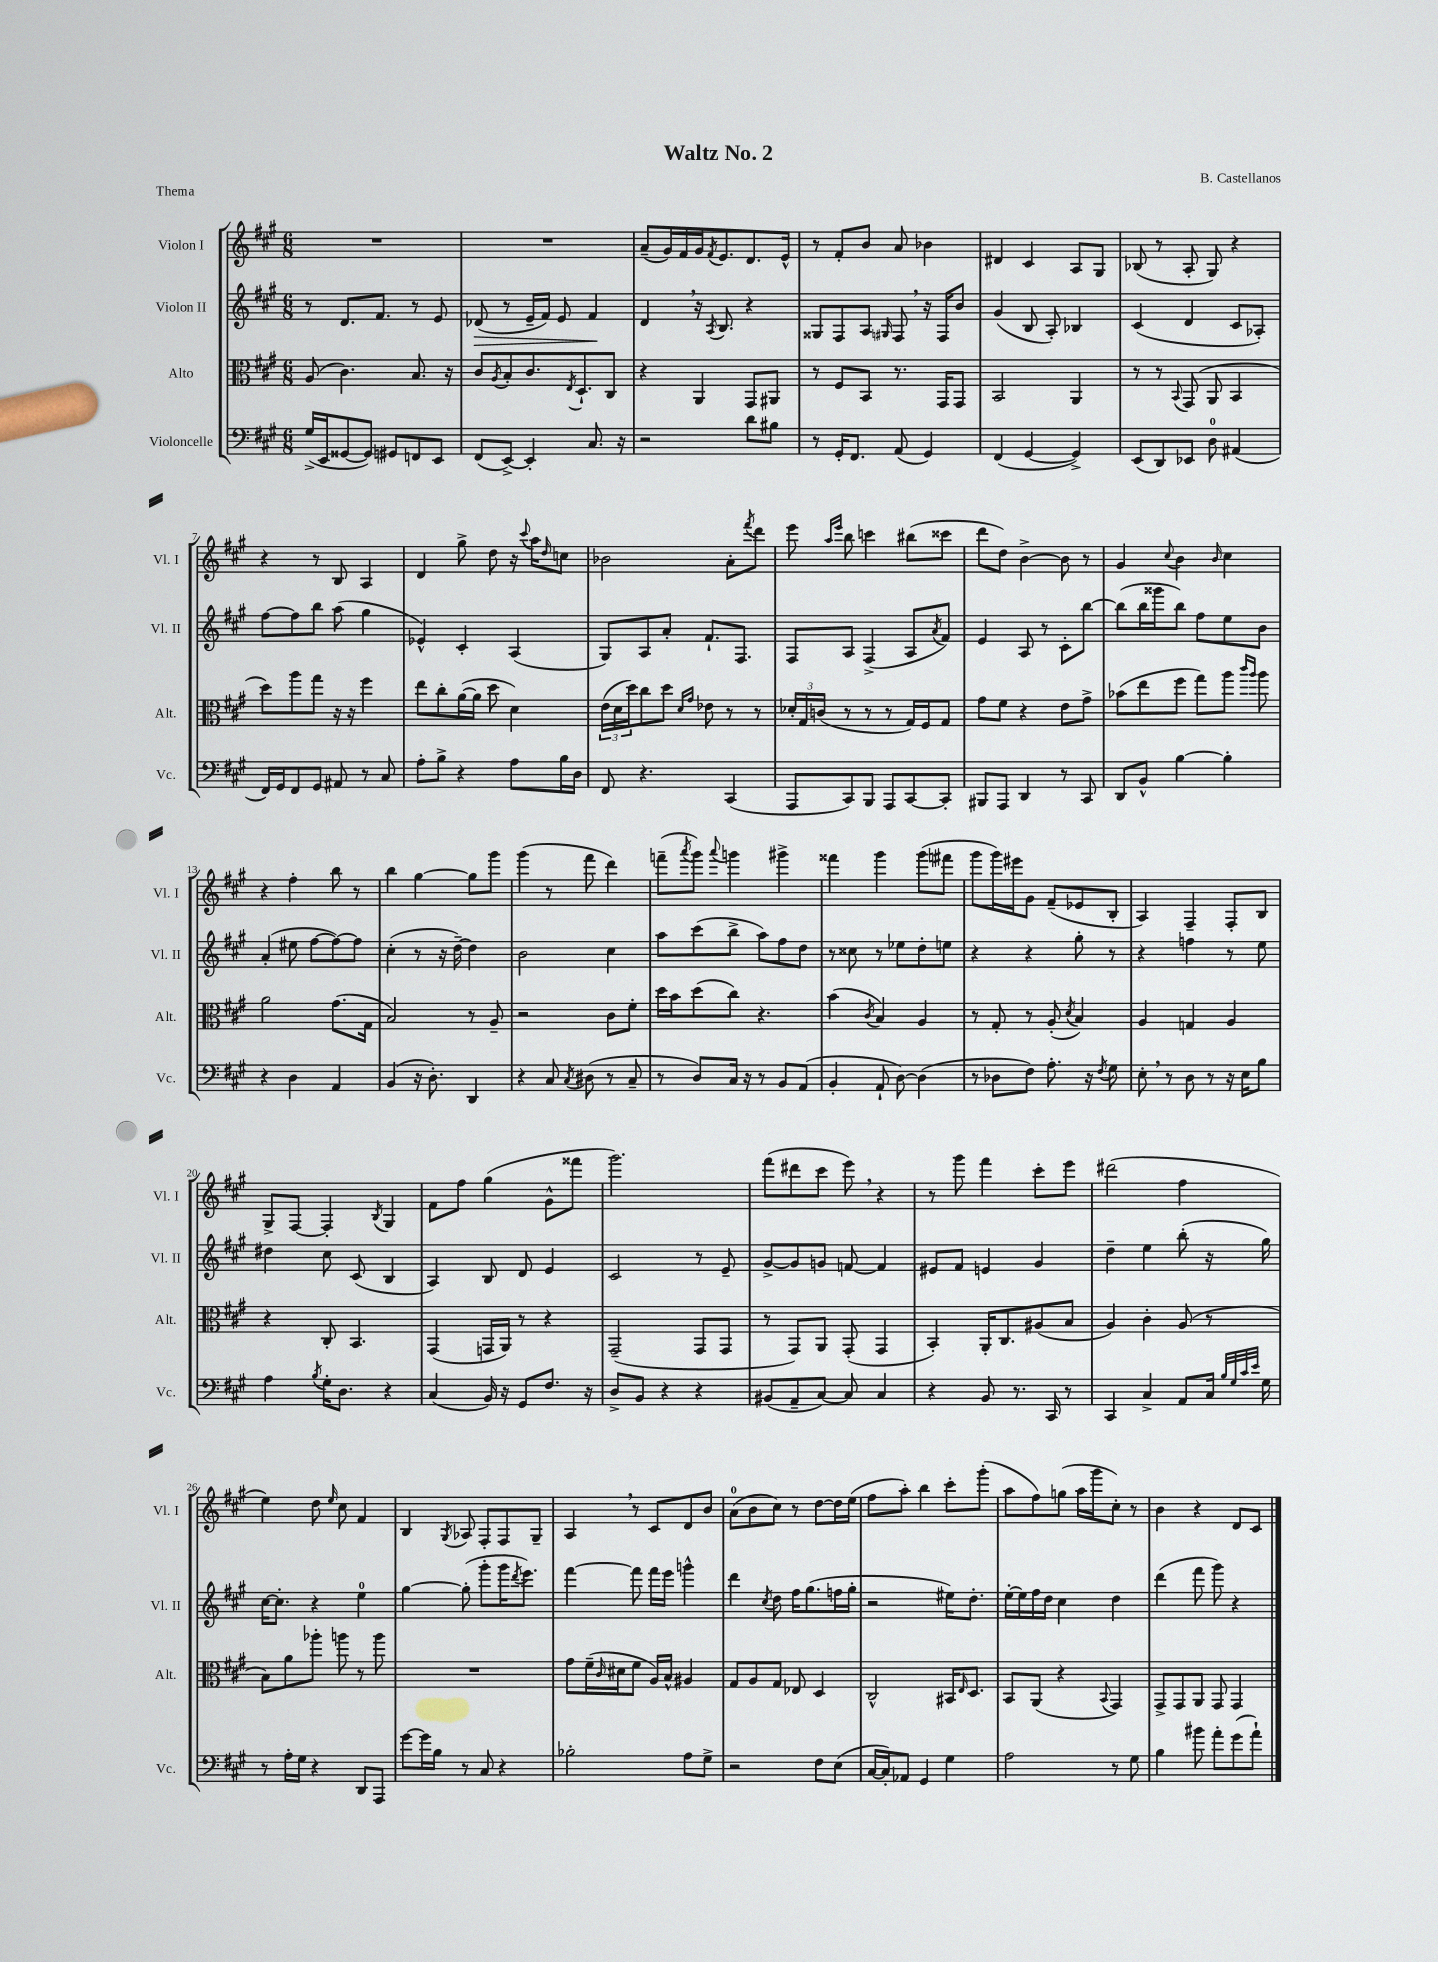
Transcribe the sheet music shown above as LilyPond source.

\header { title = "Waltz No. 2" composer = "B. Castellanos" piece = "Thema" }
<<
\new StaffGroup <<
\new Staff = "s0" \with { instrumentName = "Violon I" shortInstrumentName = "Vl. I" } {
    \clef treble \key a \major \numericTimeSignature \time 6/8
    R2. |
    R2. |
    a'8--( gis'16) fis'16 gis'16 \acciaccatura { fis'8 } e'8. d'8. e'16-^ |
    r8 fis'8-. b'8 a'8 bes'4 |
    dis'4 cis'4 a8 gis8 |
    bes8( r8 a8-. gis8) r4 |
    r4 r8 b8 a4 |
    d'4 gis''8-> d''8 r16 \appoggiatura { cis'''8 } a''16 \grace { d''16 } c''8 |
    bes'2 a'8-. \acciaccatura { fis'''8 } d'''8 |
    e'''8 \grace { a''16 e'''16 } b''8 c'''4 bis''8( cisis'''8 |
    d'''8 d''8) b'4~-> b'8 r8 |
    gis'4 \appoggiatura { cis''8 } b'4 \grace { b'16 } cis''4 |
    r4 fis''4-. b''8 r8 |
    b''4 gis''4~ gis''8 gis'''8 |
    gis'''4( r8 fis'''8 d'''4) |
    f'''8--( \acciaccatura { a'''8 } gis'''8) \appoggiatura { a'''8 } g'''4 gis'''4-> |
    fisis'''4 gis'''4 gis'''8( fis'''8 |
    gis'''8 gis'''16) eis'''16 gis'8 fis'8--( ees'8 b8-. |
    a4) fis4-- fis8-. b8 |
    gis8-> fis8~ fis4-. \acciaccatura { b8 } gis4 |
    fis'8 fis''8 gis''4( gis'8-^ fisis'''8 |
    gis'''2.) |
    fis'''8( dis'''8 cis'''8 e'''8) \breathe r4 |
    r8 gis'''8 fis'''4 cis'''8-. e'''8 |
    dis'''2( fis''4 |
    e''4) d''8 \grace { e''16 } cis''8 fis'4 |
    b4 \acciaccatura { gis8 } aes8 fis8-. fis8 gis8-- |
    a4 \breathe r8 cis'8 d'8 b'8 |
    a'8-0( b'8 cis''8) r8 d''8~ d''16 e''16( |
    fis''8 a''8-.) b''4 cis'''8-. gis'''8-.( |
    a''8 fis''8) g''8( a''16 gis'''16 cis''8-.) r8 |
    b'4 r4 d'8 cis'8 \bar "|." |
}
\new Staff = "s1" \with { instrumentName = "Violon II" shortInstrumentName = "Vl. II" } {
    \clef treble \key a \major \numericTimeSignature \time 6/8
    r8 d'8. fis'8. r8 e'8 |
    des'8\>( r8 e'16-- fis'16) e'8 fis'4\! |
    d'4 \breathe r16 \acciaccatura { a8 } b8. r4 |
    gisis8 fis8 a8 \grace { gis16 } fis8 \breathe r16 fis16 b'8 |
    gis'4( b8 a8-.) bes4 |
    cis'4( d'4 cis'8 aes8-.) |
    fis''8~ fis''8 b''8 a''8( gis''4 |
    ees'4-^) cis'4-. a4( |
    gis8) a8 a'8-. fis'8.-! fis8. |
    fis8 a8 fis4->( a8 \acciaccatura { a'8 } fis'8) |
    e'4 a8 r8 cis'8-. b''8~ |
    b''8( b''16 gisis'''16 b''8) fis''8 e''8 b'8 |
    a'4-.( eis''8 fis''8~ fis''8~) fis''8 |
    cis''4-.( r8 r16 d''16~--) d''4 |
    b'2 cis''4 |
    a''8 cis'''8( b''8-> a''8) fis''8 d''8 |
    r8 cisis''8 r8 ees''8 d''8-. e''8 |
    r4 r4 gis''8-. r8 |
    r4 f''4 r8 e''8 |
    dis''4 cis''8 cis'8( b4 |
    a4) b8 d'8 e'4 |
    cis'2 r8 e'8-- |
    gis'8~-> gis'8 g'8 f'8~ f'4 |
    eis'8 fis'8 e'4 gis'4 |
    d''4-- e''4 b''8-.( r16 gis''16) |
    cis''16~ cis''8.-. r4 e''4-0 |
    gis''4~ gis''8-.( gis'''8-. gis'''16 \acciaccatura { d'''8 } e'''8.) |
    fis'''4~ fis'''8 fis'''16 e'''16 g'''4-^ |
    d'''4 \acciaccatura { cis''8 } d''8 fis''16 gis''8.( f''16 gis''16-. |
    r2 eis''16) d''8.-. |
    e''16~-. e''16 fis''16 d''16 cis''4 d''4 |
    d'''4( fis'''8 gis'''8) r4 \bar "|." |
}
\new Staff = "s2" \with { instrumentName = "Alto" shortInstrumentName = "Alt." } {
    \clef alto \key a \major \numericTimeSignature \time 6/8
    a8( cis'4.) b8. r16 |
    cis'8 \acciaccatura { a8 } b8-. cis'8. \acciaccatura { e8 } d8.-! cis8 |
    r4 a,4 gis,8 ais,8 |
    r8 fis8 b,8 r8. gis,16 gis,8 |
    b,2 a,4 |
    r8 r8 \appoggiatura { b,8 } gis,8( a,8 b,4 |
    d''8) a''8 gis''8 r16 r16 fis''4 |
    e''8 cis''8-. a'16~( a'16 d''8 d'4) |
    \tuplet 3/2 { e'16( d'16 d''16) } cis''8 d''8 \grace { d'16 gis'16 } ees'8 r8 r8 |
    \tuplet 3/2 { des'16-. gis16 c'16( } r8 r8 r8 gis16) fis16 gis8 |
    gis'8 fis'8 r4 e'8 gis'8-> |
    bes'8( e''8 fis''8 gis''8) a''8 \grace { cis'''16 a''16 } a''8 |
    a'2 gis'8.( gis16 |
    b2) r8 a8-- |
    r2 cis'8 fis'8-. |
    d''16 b'16 d''8( cis''8) r4. |
    b'4( \acciaccatura { cis'8 } b4) a4 |
    r8 gis8-. r8 a8-.( \acciaccatura { d'8 } b4) |
    a4 g4 a4 |
    r4 cis8-. b,4. |
    gis,4( g,16 a,16) r8 r4 |
    gis,2--( gis,8 gis,8 |
    r8 gis,8) a,8 gis,8-.( gis,4 |
    b,4-.) a,16-. cis8. ais8( b8 |
    a4) cis'4-. a8( r8 |
    b8) a'8 aes''8-. a''8 r8 a''8 |
    R2. |
    gis'8 fis'16--( \grace { cis'16 } dis'16 fis'8 a16) b16-^ ais4 |
    gis8 a8 gis8 ees8 d4 |
    cis2-^ bis,16 \grace { e16 } d8. |
    b,8 a,8( r4 \appoggiatura { b,8 } gis,4) |
    gis,8-> gis,8 a,8 gis,8 gis,4 \bar "|." |
}
\new Staff = "s3" \with { instrumentName = "Violoncelle" shortInstrumentName = "Vc." } {
    \clef bass \key a \major \numericTimeSignature \time 6/8
    gis16->( e,16 gisis,8~ gisis,8) gis,8 f,8 e,8 |
    fis,8( e,8~->) e,4-. cis8. r16 |
    r2 d'8 bis8 |
    r8 gis,16-. fis,8. a,8( gis,4) |
    fis,4( gis,4~ gis,4->) |
    e,8( d,8) ees,8 d8-0 ais,4( |
    fis,16) gis,16 fis,8 gis,8 ais,8 r8 cis8 |
    a8-. b8-> r4 a8 b16 d16 |
    fis,8 r4. cis,4( |
    a,,8 cis,8) b,,8 a,,8 cis,8~ cis,8-. |
    bis,,8 a,,8 d,4 r8 cis,8 |
    d,8 b,8-^ b4~ b4-. |
    r4 d4 a,4 |
    b,4( r16 d8.-.) d,4 |
    r4 cis8 \acciaccatura { cis8 } dis8( r8 cis8-- |
    r8 d8) cis16 r16 r8 b,8 a,8( |
    b,4-. a,8-! d8~) d4( |
    r8 des8 fis8) a8.-. r16 \acciaccatura { fis8 } gis8 |
    e8-. \breathe r8 d8 r8 r16 e16 b8 |
    a4 \acciaccatura { b8 } gis16-. d8. r4 |
    cis4( b,16) r16 gis,8 fis8. r16 |
    d8-> b,8 r4 r4 |
    bis,8( a,8-- cis8~) cis8 cis4 |
    r4 b,8 r8. cis,16 r8 |
    cis,4 cis4-> a,8 cis16 \grace { b32 gis32 cis'32 e'32 } gis16 |
    r8 a16-. gis16 r4 d,8 a,,8 |
    gis'8~ gis'16 b16 r8 cis8 r4 |
    bes2-. a8 gis8-> |
    r2 fis8 e8( |
    cis16~ cis16-.) aes,8 gis,4 gis4 |
    a2 r8 gis8 |
    b4 bis'8 a'8-. gis'8( a'8-!) \bar "|." |
}
>>
>>
